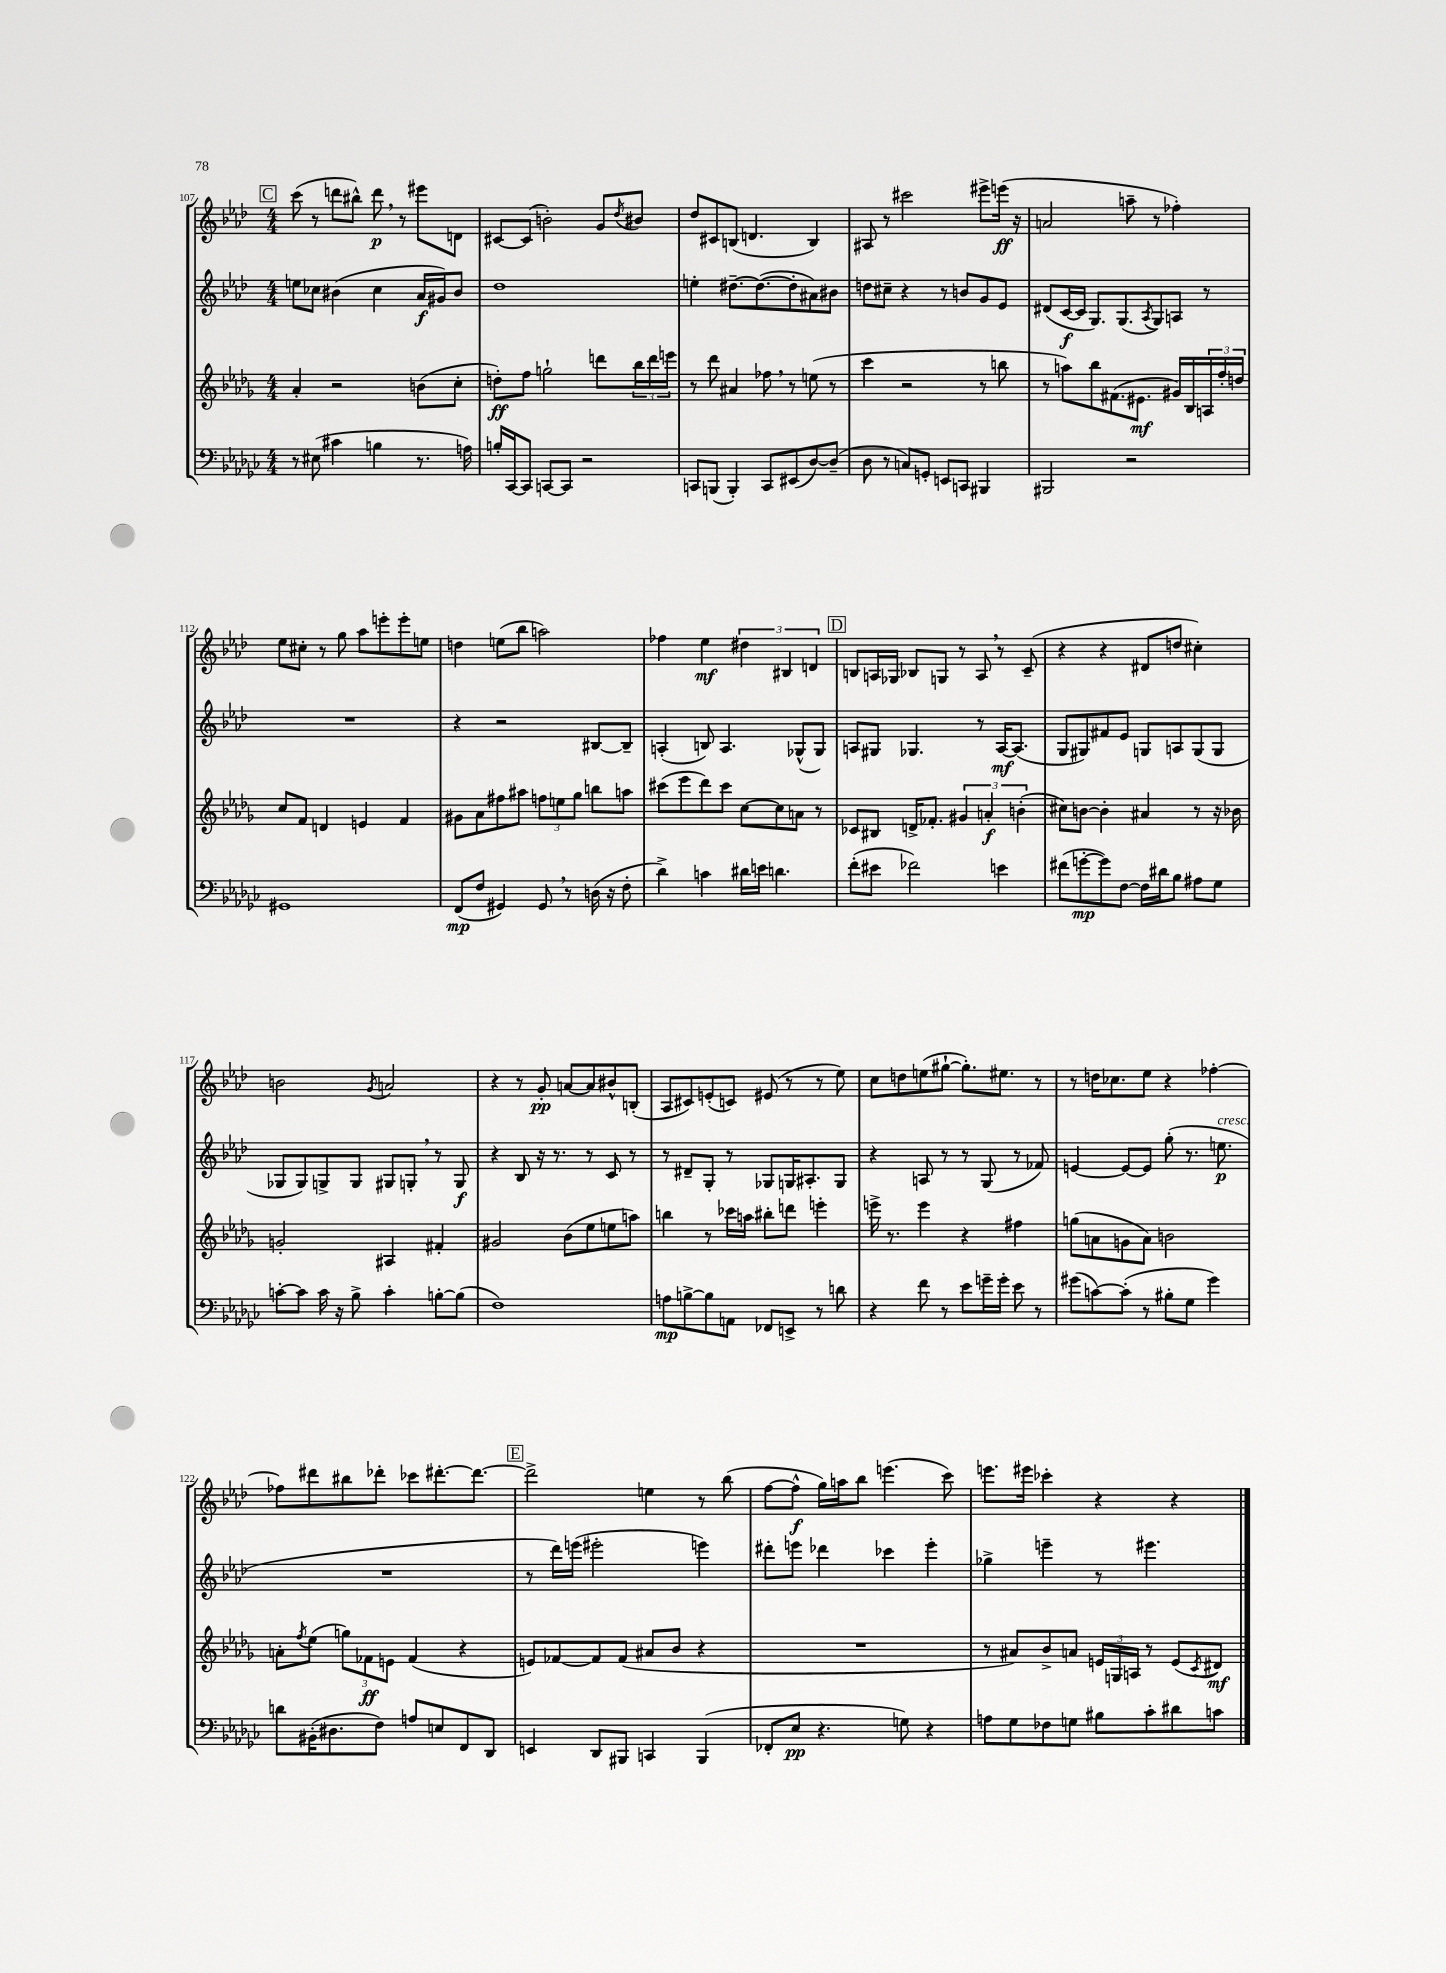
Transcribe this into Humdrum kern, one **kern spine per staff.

**kern	**kern	**kern	**kern
*staff4	*staff3	*staff2	*staff1
*clefF4	*clefG2	*clefG2	*clefG2
*k[b-e-a-d-g-c-]	*k[b-e-a-d-g-]	*k[b-e-a-d-]	*k[b-e-a-d-]
*M4/4	*M4/4	*M4/4	*M4/4
8r	4a-'	8ee	(8ccc
(8E#	.	8cc-	8r
4c#	2r	(4b#	8ddd
.	.	.	8bb#^^)
4B	.	4cc-	8ddd
.	.	.	8r
8.r	(8b	16a-	8eee#
.	.	16g#)	.
.	8cc'	8b#	8d
16A)	.	.	.
=	=	=	=
16B'	8dd')	1dd-	[8c#
[16CC-	.	.	.
8CC-]	8ff	.	(8c#]
[8CC	2gg`	.	2b')
8CC]	.	.	.
2r	.	.	.
.	8ddd	.	8g
.	.	.	8qdd-
.	24bb-	.	8b#
.	24ddd	.	.
.	24eee	.	.
=	=	=	=
8CC	8r	4ee'	8dd-
(8BBB	8ddd-	.	8c#
4BBB')	4a#	[8.dd#~	(8B
.	.	.	4.d
.	.	(8.dd#_	.
8CC	8ff-	.	.
(8EE#	8r	8dd#']	.
[8D-)	(8ee	8a#)	4B)
(8D-~]	8r	8b#	.
=	=	=	=
8D-	4ccc	8dd	8A#
8r	.	8cc#~	8r
8C)	2r	4r	2ccc#
8GG'	.	.	.
8EE	.	8r	.
8CC	.	8b	.
4BBB#	8r	8g	8eee#^
.	8bb	8e-	(16eee
.	.	.	16r
=	=	=	=
2BBB#	8r	(8d#	2a
.	8aa)	[16c	.
.	.	16c]	.
.	8bb-	8.G)	.
.	(8.f#	.	.
.	.	(8.G	.
2r	.	.	8aa~
.	8.e#	.	.
.	.	8qA-	.
.	.	8G)	8r
.	16g#)	8A	4ff-')
.	16B-	.	.
.	24A	8r	.
.	24ff'	.	.
.	24dd	.	.
=	=	=	=
1GG#	8cc	1r	8ee-
.	8f	.	8cc#'
.	4d	.	8r
.	.	.	8gg
.	4e	.	8aa-
.	.	.	8eee'
.	4f	.	8eee'
.	.	.	8ee
=	=	=	=
(8FF	8g#	4r	4dd
8F	8a-	.	.
4GG#)	8ff#	2r	(8ee
.	8aa#	.	8bb-
8GG#	12ff	.	2aa)
.	12ee	.	.
8r	.	.	.
.	12gg-	.	.
(16D	8bb	[8B#	.
16r	.	.	.
8F'	8aa	8B#~]	.
=	=	=	=
4d-^)	(8ccc#	(4A'	4ff-
.	8eee-	.	.
4c	8ddd-)	8B)	4ee-
.	8ccc#	4.A	.
16d#	[8cc	.	6dd#
16e	.	.	.
4.d	8cc]	.	.
.	.	.	6B#
.	8a	(8G-^^	.
.	.	.	6d
.	8r	8G-)	.
=	=	=	=
(8f'	8c-	8A	8B
8e#	8B#	8G#	16A
.	.	.	16G-
2f-)	16d^	4.G-	8B-
.	8.f-'	.	.
.	.	.	8G
.	6g#	.	8r
.	.	8r	8A
.	6a'	.	.
4e	.	[16A	8r
.	.	(8.A]	.
.	(6b'	.	.
.	.	.	(8c~
=	=	=	=
(8f#	8cc#)	8G	4r
[8g'	[8b	8G#)	.
8g])	4b']	8f#	4r
[8F	.	8e-	.
16F]	4a#	8G	8d#
16d#	.	.	.
8B-	.	8A	8dd
8A#	8r	(8G	4cc#')
8G-	16r	8G	.
.	16b-	.	.
=	=	=	=
[8c'	2g'	8G-	2b
8c]	.	8G-)	.
16c	.	8G^	.
16r	.	.	.
8B-^	.	8G	.
.	.	.	8qg
4c'	4A#	8G#	2a
.	.	8G'	.
[8B'	4f#'	8r	.
(8B]	.	8G	.
=	=	=	=
1F)	2g#	4r	4r
.	.	8B-	8r
.	.	16r	8g'
.	.	8.r	.
.	(8b-	.	[8a
.	8ee-	8r	8a]
.	8ee	8c	8b#^^
.	8aa)	8r	(8B'
=	=	=	=
8A	4bb	8r	8A-
[8B^	.	8d#~	8c#)
8B]	8r	8G'	(8e'
8AA	16ccc-	8r	8c)
.	16aa	.	.
8FF-	8bb#'	8G-	(8e#
8EE^	8ddd	16G	8r
.	.	8.A#'	.
8r	4eee'	.	8r
8d	.	8G	8ee-)
=	=	=	=
4r	16eee^	4r	8cc
.	8.r	.	.
.	.	.	8dd
8f	4eee	8A	(8ee
8r	.	8r	[8gg#`
8e-	4r	8r	8.gg#'])
16g~	.	(8G	.
16g'	.	.	8.ee#
8e-	4ff#	8r	.
8r	.	8f-)	8r
=	=	=	=
(8g#	(8gg	[4e	8r
[8c)	8a	.	16dd
.	.	.	8.cc-
(8c']	8g	8e_	.
8r	8a)	8e]	8ee-
8B#'	2b	(8gg'	4r
8G-	.	8.r	.
4g#)	.	.	[4ff-'
.	.	8.ee	.
=	=	=	=
8d	8a'	1r	8ff-]
.	8qff	.	.
(16BB#'	(8ee-	.	8ddd#
8.D#	.	.	.
.	12gg)	.	8bb#
.	12f-	.	.
8F)	.	.	8ddd-'
.	12e	.	.
8A	(4f-	.	8ccc-
8E	.	.	[8.ddd#'
8FF	4r	.	.
.	.	.	8.ddd#_
8DD-	.	.	.
=	=	=	=
4EE	8e)	8r	2ddd#^]
.	[8f-	16ddd-)	.
.	.	(16eee	.
8DD-	8f-]	2eee#'	.
8BBB#	(8f-	.	.
4CC	8a#	.	4ee
.	8b-	.	.
(4BBB#	4r	4eee)	8r
.	.	.	(8bb-
=	=	=	=
8FF-'	1r	8ddd#'	[8ff
8E-	.	8eee	8ff^^]
4.r	.	4ddd-	16gg)
.	.	.	16aa
.	.	.	8bb-
.	.	4ccc-	(4.eee
8G)	.	.	.
4r	.	4eee'	.
.	.	.	8ccc)
=	=	=	=
8A	8r	4gg-^	8.eee
8G-	8a#)	.	.
.	.	.	16eee#
8F-	8b-^	4eee~	4ccc-'
8G	8a	.	.
8B#	24e	8r	4r
.	24G	.	.
.	24A	.	.
8c-'	8r	4.eee#	.
8d#	(8e	.	4r
.	8qc	.	.
8c	8d#)	.	.
==	==	==	==
*-	*-	*-	*-
